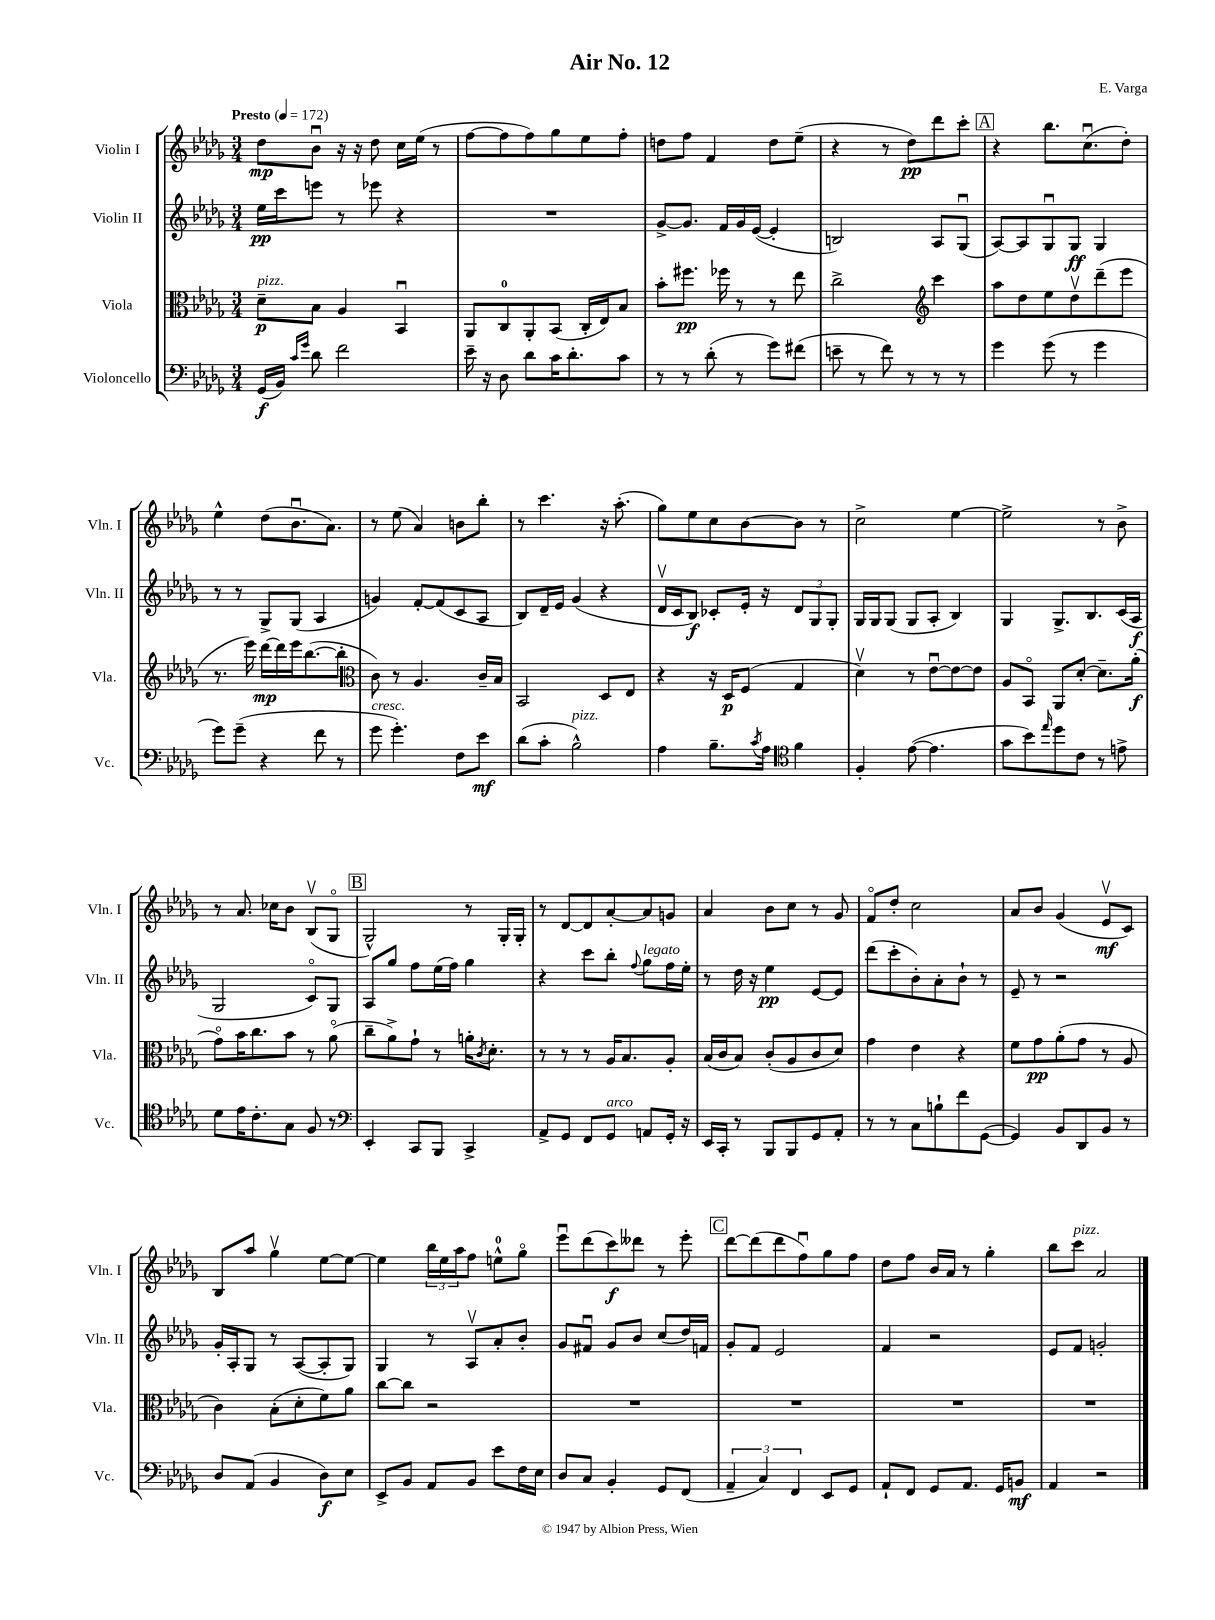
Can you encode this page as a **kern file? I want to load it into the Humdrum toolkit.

**kern	**kern	**kern	**kern
*staff4	*staff3	*staff2	*staff1
*clefF4	*clefC3	*clefG2	*clefG2
*k[b-e-a-d-g-]	*k[b-e-a-d-g-]	*k[b-e-a-d-g-]	*k[b-e-a-d-g-]
*M3/4	*M3/4	*M3/4	*M3/4
*MM172	*MM172	*MM172	*MM172
(16GG-/LL	8d-~\L	16ee-\LL	8dd-\L
16BB-/JJ)	.	16ccc\J	.
16qqc/LL	.	.	.
16qqg-/JJ	.	.	.
8d-\	8B-\J	8eee\J	8b-u\J
2f\	4A-/	8r	16r
.	.	.	16r
.	.	8eee-\	8dd-\
.	4BB-u/	4r	16cc\LL
.	.	.	(16ee-\JJ
.	.	.	8r
=	=	=	=
16e-~\	8AA-/L	2.r	[8ff\L
16r	.	.	.
8D-\	8C/	.	8ff\]
8d-\L	8AA-'/	.	8ff\)
16c\K	(8BB-/J	.	8gg-\
8.d-'\	.	.	.
.	16C'/LL	.	8ee-\
.	16E-/J)	.	.
8c\J	8B-/J	.	8ff'\J
=	=	=	=
8r	8b-'\L	[8g-^/L	8dd\L
8r	8.ff#\J	8.g-/]J	8ff\J
(8d-'\	.	.	4f/
.	16ff-\	16f/LL	.
8r	8r	16g-/	.
.	.	([16e-/JJ	.
8g-\L)	8r	4e-'/]	8dd\L
(8f#\J	8ee-\	.	(8ee-~\J
=	=	=	=
8e~\	2cc^\	2B/)	4r
8r	.	.	.
8f\)	.	.	8r
8r	.	.	8dd-\L)
*	*clefG2	*	*
8r	4ccc\	8A-/L	8ddd-\
8r	.	(8G-u/J	8ccc'\J
=	=	=	=
4g-\	8aa-\L	[8A-/L)	4r
.	8dd-\	8A-/]	.
(8g-\	8ee-\	8G-u/	8.bb-\L
8r	8dd-v\	8G-/J	.
.	.	.	(8.ccu\
4g-\	(8ddd-~\	4G-/	.
.	8eee-\J	.	8dd-'\J)
=	=	=	=
8g-\L)	8.r	8r	4ee-^^\
(8g-~\J	.	8r	.
.	16eee-\)	.	.
4r	[16ddd-\LL	8G-^/L	(8dd-\L
.	16ddd-\]	.	.
.	16eee-\J	(8G-/J	8.b-u\
.	([8.bb-\	.	.
8f\	.	4A-/	.
.	.	.	8.a-\J)
8r	8bb-'\]J	.	.
=	=	=	=
*	*clefC3	*	*
8g-\	8c\)	4g/)	8r
4.g-'\)	8r	.	(8ee-\
.	4.A-/	[8f'/L	4a-/)
.	.	(8f/]	.
8F\L	.	8c/	8b\L
8e-\J	16c~/LL	8A-/J	8bb-'\J
.	16B-/JJ	.	.
=	=	=	=
(8d-\L	2BB-/	8B-/L)	8r
8c'\J	.	16d-~/L	4.ccc\
.	.	16e-/JJ	.
2B-^^\)	.	(4g-/	.
.	8D-/L	4r	16r
.	.	.	(8.aa-'\
.	8E-/J	.	.
=	=	=	=
4A-\	4r	16d-v/LL	8gg-\L)
.	.	16c/J	.
.	.	8B-/J)	8ee-\
8.B-~\L	16r	8c-'/L	8cc\
.	16D-/LK	.	.
.	(8F/J	16e-'/Jk	[8b-\
8qc/	.	.	.
16A-\Jk	.	16r	.
*clefC4	*	*	*
4f\	4G-/	12d-/L	8b-\]J
.	.	12G-/	.
.	.	.	8r
.	.	12G-'/J	.
=	=	=	=
4F'/	4d-v\)	16G-/LL	2cc^\
.	.	16G-/J	.
.	.	(8G-/J	.
([8e-\	8r	8G-/L	.
4.e-\]	[8e-u\L	8A-'/J	.
.	8e-\_	4B-/)	[4ee-\
.	8e-\]J	.	.
=	=	=	=
8g-\L	8A-/L	4G-/	2ee-^\]
8b-\)	8BB-o/J	.	.
16qqee-/	.	.	.
8dd-\	8AA-/L	8.G-^/L	.
8c\J	[8d-'/J	.	.
.	.	8.B-/	.
8r	8.d-~\]L	.	8r
8e^\	.	(16c/L	8b-^\
.	(16a-'\Jk	16A-/JJ	.
=	=	=	=
8d-\L	8g-o\L)	2G-/	8r
16e-\K	16b-\K	.	8.a-/
8.c'\	8.cc\	.	.
.	.	.	16cc-\LK
8G-\J	8b-\J	.	8b-\J
8F/	8r	8co/L)	(8B-v/L
8r	(8a-o\	8G-/J	8G-o/J
=	=	=	=
*clefF4	*	*	*
4EE-'/	8cc~\L	8A-/L	2G-^^/)
.	8a-^\)	8gg-/J	.
8CC/L	8g-`\J	8ff\L	.
8BBB-/J	8r	(16ee-\L	.
.	.	16ff\JJ)	.
4CC^/	16a'\LK	4gg-\	8r
.	8qc/	.	.
.	8.d-'\J	.	.
.	.	.	16G-'/LL
.	.	.	16G-'/JJ
=	=	=	=
8AA-^/L	8r	4r	8r
8GG-/J	8r	.	[8d-/L
8FF/L	8r	8ccc\L	8d-/]
8GG-/J	16A-/LK	8bb-'\J	[8a-'/
.	8.B-/	.	.
.	.	8qqff/	.
8AA/L	.	8gg-\L	8a-/]
16GG-'/Jk	8A-'/J	16ff\L	8g/J
16r	.	16ee-'\JJ	.
=	=	=	=
16EE-/LL	(16B-/LL	8r	4a-/
16CC'/JJ	16c/J	.	.
8r	8B-/J)	16dd-\	.
.	.	16r	.
8BBB-/L	(8c'/L	4ee-\	8b-\L
8BBB-/	8A-/	.	8cc\J
8GG-/	8c/	[8e-/L	8r
8AA-'/J	8d-/J)	8e-/]J	8g-/
=	=	=	=
8r	4g-\	(8ddd-\L	8fo/L
8r	.	8ccc'\	8dd-'/J
8C\L	4e-\	8b-'\)	2cc\
8B`\	.	8a-'\	.
8f\	4r	8b-`\J	.
([8GG-\J	.	8r	.
=	=	=	=
4GG-/])	8f\L	8e-~/	8a-/L
.	8g-\	8r	8b-/J
8BB-/L	(8a-'\	2r	(4g-/
8DD-/	8g-\J	.	.
8BB-/J	8r	.	8e-v/L
8r	8A-/	.	8c/J)
=	=	=	=
8D-/L	4c\)	16g-'/LL	8B-/L
.	.	16A-'/J	.
(8AA-/J	.	8G-/J	8aa-/J
4BB-/	(8B-'\L	8r	4gg-v\
.	8d-'\	([8A-/L	.
8D-\L)	8f\)	8A-'/]	[8ee-\L
8E-\J	8a-\J	8G-/J)	8ee-\_J
=	=	=	=
8EE-^/L	[8cc\L	4G-/	4ee-\]
8BB-/J	8cc\]J	.	.
8AA-/L	2r	8r	24bb-\LL
.	.	.	24ee-\
.	.	.	24aa-\J
8BB-/J	.	8A-v/L	8ff\J
8e-\L	.	8a-'/	8ee^^\L
16F\L	.	8b-'/J	8gg-o\J
16E-\JJ	.	.	.
=	=	=	=
8D-/L	2.r	8g-/L	8eee-u\L
8C/J	.	8f#u/J	(8ddd-\
4BB-'/	.	8g-/L	8ccc\)
.	.	8b-/J	8ddd--\J
8GG-/L	.	(8cc/L	8r
(8FF/J	.	16dd-/L)	8eee-'\
.	.	16f/JJ	.
=	=	=	=
6AA-~/	2.r	8g-'/L	[8ddd-\L
.	.	8f/J	(8ddd-\]
6C/)	.	.	.
.	.	2e-/	8ddd-\
6FF/	.	.	.
.	.	.	8ffu\)
8EE-/L	.	.	8gg-\
8GG-/J	.	.	8ff\J
=	=	=	=
8AA-`/L	2.r	4f/	8dd-\L
8FF/J	.	.	8ff\J
8GG-/L	.	2r	16b-/LL
.	.	.	16a-/JJ
8.AA-/J	.	.	8r
.	.	.	4gg-'\
16GG-/LK	.	.	.
8BB/J	.	.	.
=	=	=	=
4AA-/	2.r	8e-/L	8bb-\L
.	.	8f/J	8ccc\J
2r	.	2g'/	2a-/
==	==	==	==
*-	*-	*-	*-
